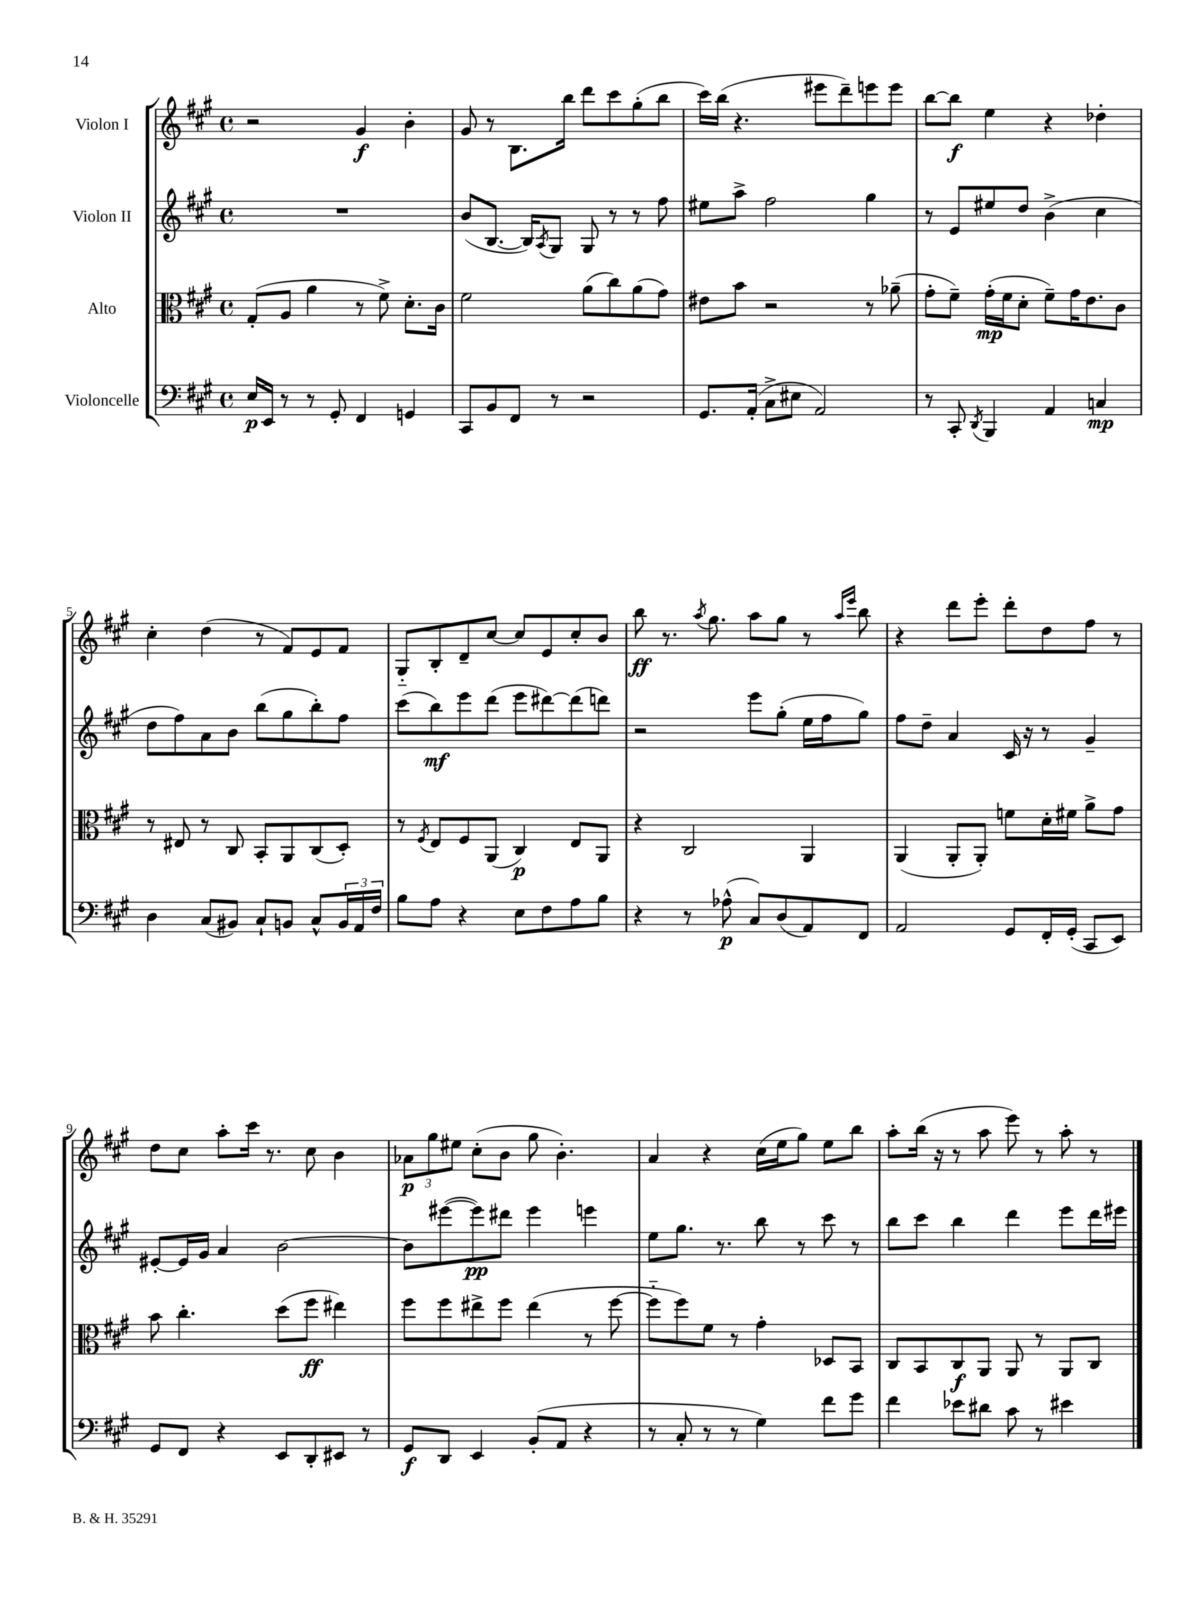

**kern	**dynam	**kern	**dynam	**kern	**dynam	**kern	**dynam
*part4	*part4	*part3	*part3	*part2	*part2	*part1	*part1
*staff4	*staff4	*staff3	*staff3	*staff2	*staff2	*staff1	*staff1
*I"Violoncelle	*	*I"Alto	*	*I"Violon II	*	*I"Violon I	*
*clefF4	*	*clefC3	*	*clefG2	*	*clefG2	*
*k[f#c#g#]	*	*k[f#c#g#]	*	*k[f#c#g#]	*	*k[f#c#g#]	*
*M4/4	*	*M4/4	*	*M4/4	*	*M4/4	*
*met(c)	*	*met(c)	*	*met(c)	*	*met(c)	*
=1	=1	=1	=1	=1	=1	=1	=1
16E/LL	p	(8G#'/L	.	1r	.	2r	.
16EE/JJ	.	.	.	.	.	.	.
8r	.	8A/J	.	.	.	.	.
8r	.	4a\	.	.	.	.	.
8GG#'/	.	.	.	.	.	.	.
4FF#/	.	8r	.	.	.	4g#/	f
.	.	8f#^\)	.	.	.	.	.
4GGn/	.	8.d'\L	.	.	.	4b'\	.
.	.	16c#\Jk	.	.	.	.	.
=2	=2	=2	=2	=2	=2	=2	=2
8CC#/L	.	2f#\	.	(8b/L	.	8g#/	.
8BB/	.	.	.	[8.B/J	.	8r	.
8FF#/J	.	.	.	.	.	8.B\L	.
.	.	.	.	16B/KL])	.	.	.
.	.	.	.	8qA/	.	.	.
8r	.	.	.	8G#/J	.	.	.
.	.	.	.	.	.	16bb\Jk	.
2r	.	(8a\L	.	8G#/	.	8ddd\L	.
.	.	8cc#\)	.	8r	.	8ccc#\	.
.	.	(8a\	.	8r	.	(8gg#'\	.
.	.	8g#\J)	.	8ff#\	.	8bb\J	.
=3	=3	=3	=3	=3	=3	=3	=3
8.GG#/L	.	8e#X\L	.	8ee#X\L	.	16ccc#\LL)	.
.	.	.	.	.	.	(16bb\JJ	.
.	.	8b\J	.	8aa^\J	.	4.r	.
(16AA'/Jk	.	.	.	.	.	.	.
8C#^\L	.	2r	.	2ff#\	.	.	.
8E#X\J	.	.	.	.	.	.	.
2AA/)	.	.	.	.	.	8eee#X\L	.
.	.	.	.	.	.	8ddd~\)	.
.	.	8r	.	4gg#\	.	8eeen\	.
.	.	(8a-X~\	.	.	.	8eee\J	.
=4	=4	=4	=4	=4	=4	=4	=4
8r	.	8g#'\L	.	8r	.	[8bb\L	.
8CC#'/	.	8f#~\J)	.	8e/L	.	8bb\J]	f
8qDD/	.	.	.	.	.	.	.
4BBB/	.	(16g#'\LL	mp	8ee#X/	.	4ee\	.
.	.	16f#\J	.	.	.	.	.
.	.	8d'\J	.	8dd/J	.	.	.
4AA/	.	8f#~\L)	.	(4b^\	.	4r	.
.	.	16g#\K	.	.	.	.	.
.	.	8.e\	.	.	.	.	.
4Cn/	mp	.	.	4cc#\	.	4dd-X'\	.
.	.	8c#\J	.	.	.	.	.
!!LO:LB:g=z
=5	=5	=5	=5	=5	=5	=5	=5
4D\	.	8r	.	8dd\L	.	4cc#'\	.
.	.	8E#X/	.	8ff#\)	.	.	.
(8C#/L	.	8r	.	8a\	.	(4dd\	.
8BB#X/J)	.	8C#/	.	8b\J	.	.	.
8C#`/L	.	8BB'/L	.	(8bb\L	.	8r	.
8BBn/J	.	8AA/	.	8gg#\	.	8f#/L)	.
8C#^^/L	.	(8C#/	.	8bb'\)	.	8e/	.
24BB/L	.	8D'/J)	.	8ff#\J	.	8f#/J	.
24AA/	.	.	.	.	.	.	.
24F#/JJ	.	.	.	.	.	.	.
=6	=6	=6	=6	=6	=6	=6	=6
8B\L	.	8r	.	(8ccc#\L	.	8G#/L	.
.	.	8qF#/	.	.	.	.	.
8A\J	.	8E/L	.	8bb\)	mf	8B'/	.
4r	.	8F#/	.	8eee\	.	8d~/	.
.	.	(8AA/J	.	(8ddd\J	.	[8cc#/J	.
8E\L	.	4C#/)	p	8eee\L	.	8cc#/L]	.
8F#\	.	.	.	[8ddd#X\)	.	8e/	.
8A\	.	8E/L	.	(8ddd#\]	.	8cc#'/	.
8B\J	.	8AA/J	.	8dddn\J)	.	8b/J	.
=7	=7	=7	=7	=7	=7	=7	=7
4r	.	4r	.	2r	.	8bb\	ff
.	.	.	.	.	.	8.r	.
8r	.	2C#/	.	.	.	.	.
.	.	.	.	.	.	8qaa/	.
.	.	.	.	.	.	8.gg#\	.
(8A-X^^\	p	.	.	.	.	.	.
8C#/L)	.	.	.	8eee\L	.	8aa\L	.
(8D/	.	.	.	(8gg#'\J	.	8gg#\J	.
8AA/)	.	4AA/	.	16ee\LL	.	8r	.
.	.	.	.	16ff#\J	.	.	.
.	.	.	.	.	.	16qqaa/LL	.
.	.	.	.	.	.	16qqeee/JJ	.
8FF#/J	.	.	.	8gg#\J)	.	8bb\	.
=8	=8	=8	=8	=8	=8	=8	=8
2AA/	.	(4AA/	.	8ff#\L	.	4r	.
.	.	.	.	8dd~\J	.	.	.
.	.	8AA'/L	.	4a/	.	8ddd\L	.
.	.	8AA'/J)	.	.	.	8eee'\J	.
8GG#/L	.	8fn\L	.	16c#/	.	8ddd'\L	.
.	.	.	.	16r	.	.	.
16FF#'/L	.	16d'\L	.	8r	.	8dd\	.
(16GG#'/JJ	.	16f#X\JJ	.	.	.	.	.
8CC#/L	.	8a^\L	.	4g#~/	.	8ff#\J	.
8EE/J)	.	8g#\J	.	.	.	8r	.
!!LO:LB:g=z
=9	=9	=9	=9	=9	=9	=9	=9
8GG#/L	.	8b\	.	[8e#X'/L	.	8dd\L	.
8FF#/J	.	4.cc#'\	.	16e#/L]	.	8cc#\J	.
.	.	.	.	16g#/JJ	.	.	.
4r	.	.	.	4a/	.	8aa'\L	.
.	.	.	.	.	.	16ccc#\Jk	.
.	.	.	.	.	.	8.r	.
8EE/L	.	(8dd\L	.	[2b\	.	.	.
8DD'/	.	8ff#\J	ff	.	.	8cc#\	.
8EE#X/J	.	4ee#X\)	.	.	.	4b\	.
8r	.	.	.	.	.	.	.
=10	=10	=10	=10	=10	=10	=10	=10
8GG#/L	f	8ff#\L	.	8b\L]	.	12a-X\L	p
.	.	.	.	.	.	12gg#\	.
8DD/J	.	8ff#\	.	([8eee#X\	.	.	.
.	.	.	.	.	.	12ee#X\J	.
4EE/	.	8ee#X^\	.	8eee#\])	pp	(8cc#'\L	.
.	.	8ff#\J	.	8ddd#X\J	.	8b\J	.
(8BB'/L	.	(4ee#\	.	4eee#\	.	8gg#\	.
8AA/J	.	.	.	.	.	4.b'\)	.
4r	.	8r	.	4eeen\	.	.	.
.	.	[8ff#\	.	.	.	.	.
=11	=11	=11	=11	=11	=11	=11	=11
8r	.	8ff#\L]	.	8ee\L	.	4a/	.
8C#'/	.	8ff#\)	.	8.gg#\J	.	.	.
8r	.	8f#\J	.	.	.	4r	.
.	.	.	.	8.r	.	.	.
8r	.	8r	.	.	.	.	.
4G#\)	.	4g#'\	.	8bb\	.	(16cc#\LL	.
.	.	.	.	.	.	16ee\J	.
.	.	.	.	8r	.	8gg#\J)	.
8f#\L	.	8D-X/L	.	8ccc#\	.	8ee\L	.
8g#\J	.	8BB/J	.	8r	.	8bb\J	.
=12	=12	=12	=12	=12	=12	=12	=12
4f#\	.	8C#/L	.	8bb\L	.	8aa'\L	.
.	.	8BB/	.	8ccc#\J	.	(16bb\Jk	.
.	.	.	.	.	.	16r	.
8e-X\L	.	8C#/	f	4bb\	.	8r	.
8d#X\J	.	8AA/J	.	.	.	8aa\	.
8c#\	.	8AA/	.	4ddd\	.	8eee\)	.
8r	.	8r	.	.	.	8r	.
4e#X\	.	8AA/L	.	8eee\L	.	8aa'\	.
.	.	8C#/J	.	16ddd\L	.	8r	.
.	.	.	.	16eee#X\JJ	.	.	.
==	==	==	==	==	==	==	==
*-	*-	*-	*-	*-	*-	*-	*-
